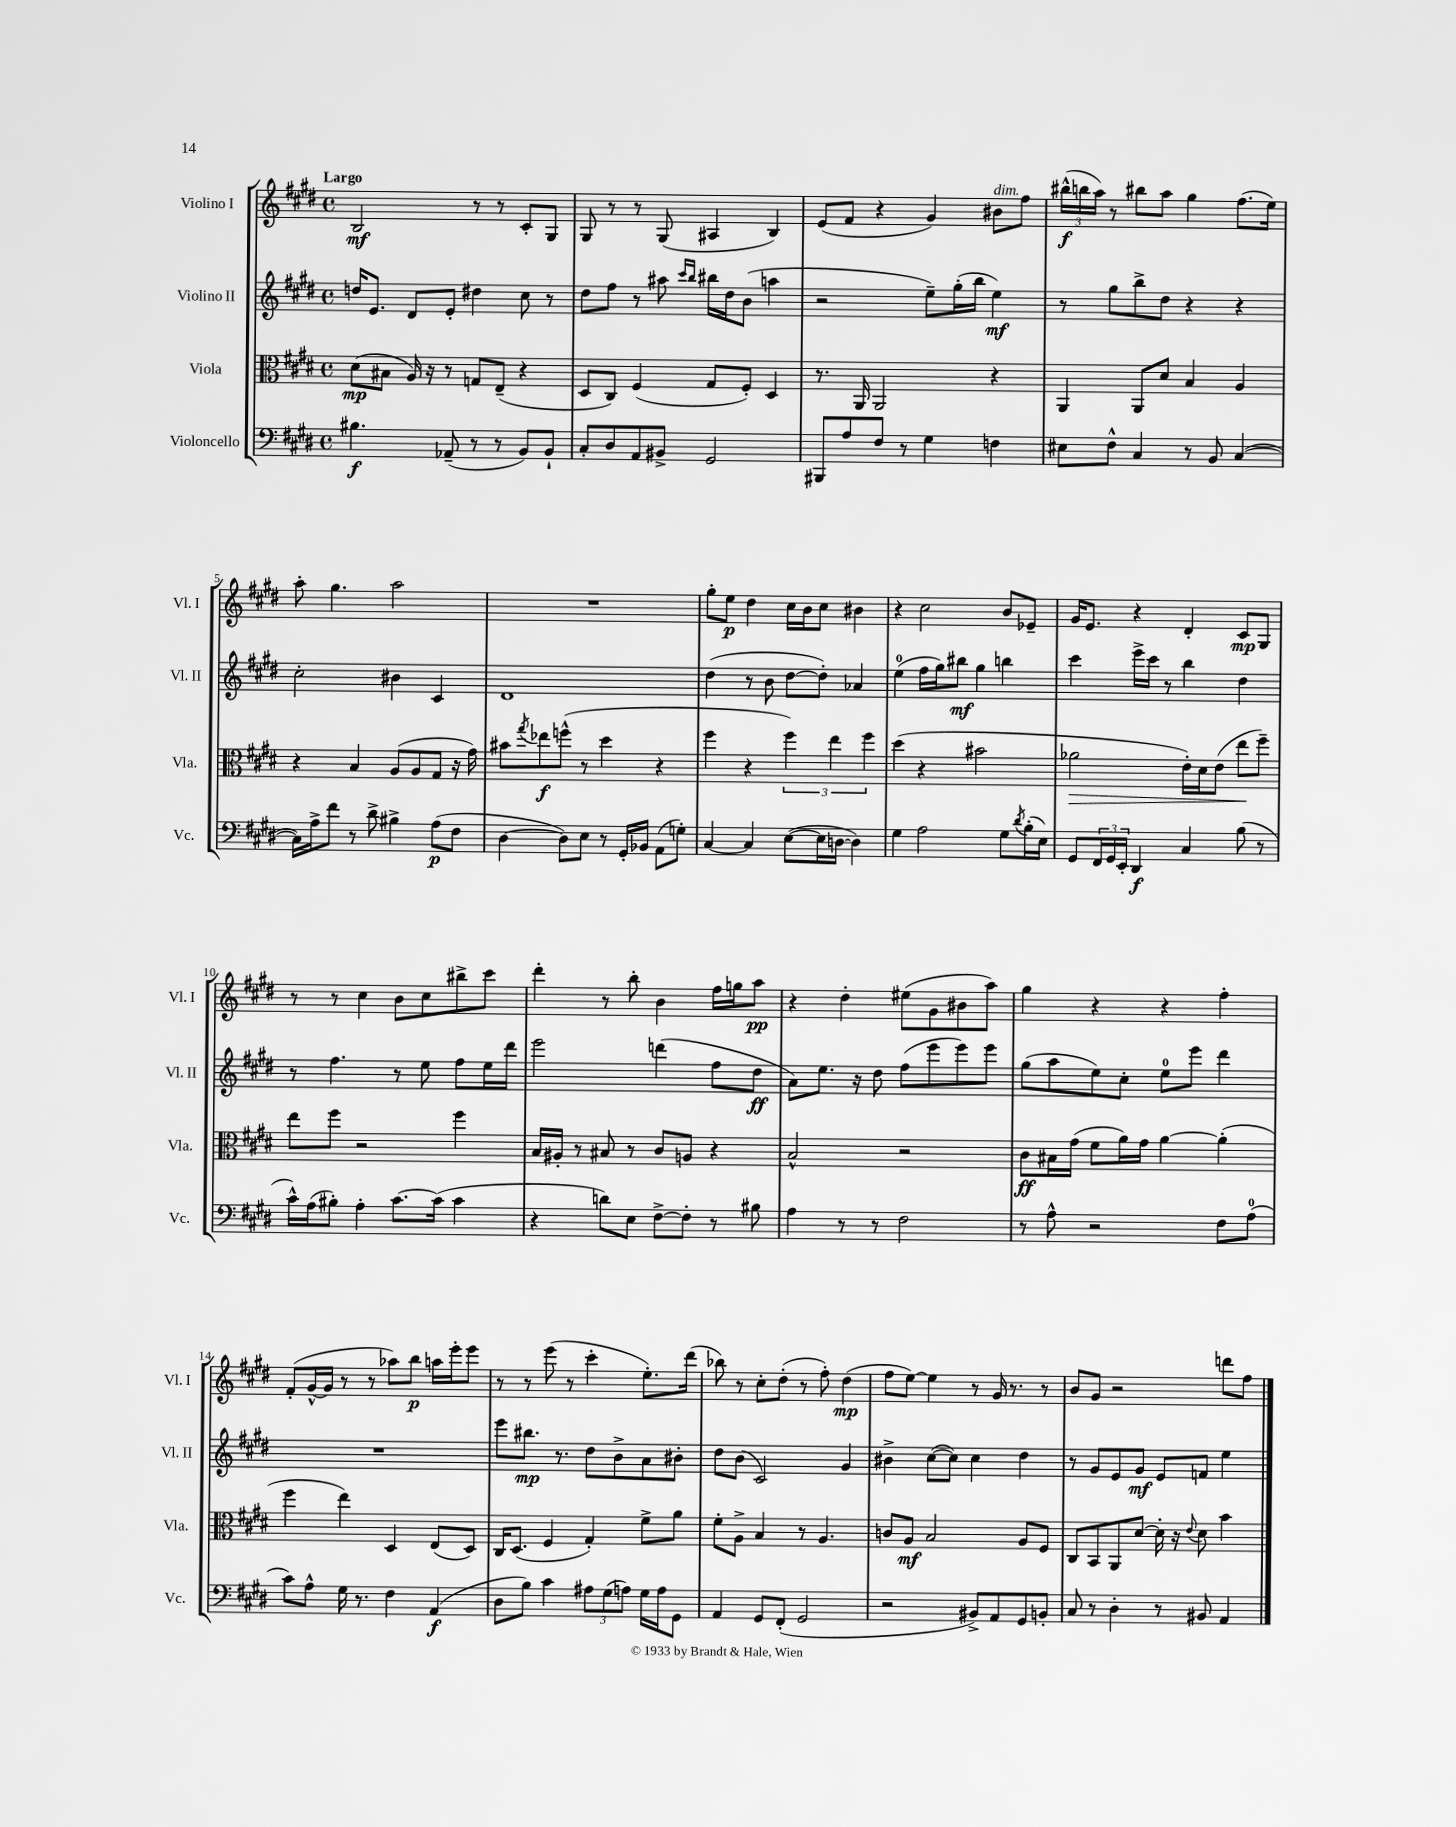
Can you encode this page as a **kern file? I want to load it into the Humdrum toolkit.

**kern	**kern	**kern	**kern
*staff4	*staff3	*staff2	*staff1
*clefF4	*clefC3	*clefG2	*clefG2
*k[f#c#g#d#]	*k[f#c#g#d#]	*k[f#c#g#d#]	*k[f#c#g#d#]
*M4/4	*M4/4	*M4/4	*M4/4
*met(c)	*met(c)	*met(c)	*met(c)
4.B#	(8d#	16dd	2B
.	.	8.e	.
.	8B#	.	.
.	16A)	8d#	.
.	16r	.	.
(8AA-~	8r	8e'	.
8r	8G	4dd#	8r
8r	(8E~	.	8r
8BB)	4r	8cc#	8c#'
8BB`	.	8r	8G#
=	=	=	=
8C#'	8D#	8dd#	8G#
8D#	8C#)	8ff#	8r
8AA	(4F#	8r	8r
8BB#^	.	8aa#	(8G#
.	.	16qqccc#	.
.	.	16qqbb	.
2GG#	8G#	16bb#	4A#
.	.	16dd#	.
.	8F#')	(8b	.
.	4D#	4aa	4B)
=	=	=	=
8BBB#	8.r	2r	(8e
8A	.	.	8f#
.	16AA	.	.
8F#	2AA	.	4r
8r	.	.	.
4G#	.	8ee~)	4g#)
.	.	(16gg#'	.
.	.	16bb	.
4F	4r	4ee)	8b#
.	.	.	8ff#
=	=	=	=
8E#	4AA	8r	(24bb#^^
.	.	.	24bb
.	.	.	24aa)
8F#^^	.	8gg#	8r
4C#	8AA	8bb^	8bb#
.	8d#	8dd#	8aa
8r	4B	4r	4gg#
8BB	.	.	.
([4C#	4A	4r	(8.ff#
.	.	.	16ee)
=	=	=	=
16C#])	4r	2cc#'	8aa'
16A^	.	.	.
8f#	.	.	4.gg#
8r	4B	.	.
8d#^	.	.	.
4B#^	(8A	4b#	2aa
.	8A	.	.
(8A	8G#	4c#	.
8F#	16r	.	.
.	16g#)	.	.
=	=	=	=
[4D#	8b#	1d#	1r
.	8qgg#	.	.
.	8ee-	.	.
8D#])	(8ff^^	.	.
8E	8r	.	.
8r	4dd#	.	.
16GG#'	.	.	.
16BB-	.	.	.
(8AA	4r	.	.
8G')	.	.	.
=	=	=	=
[4C#	4ff#	(4dd#	8gg#'
.	.	.	8ee
4C#]	4r	8r	4dd#
.	.	8b	.
([8E	6ff#)	[8dd#	16cc#
.	.	.	16b
16E]	.	8dd#'])	8cc#
.	6ee	.	.
[16D	.	.	.
4D])	.	4a-	4b#
.	6ff#	.	.
=	=	=	=
4G#	(4dd#	(4ee	4r
2A	4r	16ff#	2cc#
.	.	16gg#)	.
.	.	8bb#	.
.	2b#	4gg#	.
8G#	.	4bb	8b
8qd#	.	.	.
(16B'	.	.	8e-~
16E)	.	.	.
=	=	=	=
8GG#	2a-	4ccc#	16g#
.	.	.	8.e
24FF#	.	.	.
24GG#	.	.	.
24EE'	.	.	.
4DD#	.	16eee^	4r
.	.	16ccc#	.
.	.	8r	.
4C#	16e')	4bb	4d#'
.	16d#	.	.
.	(8e	.	.
(8B	8ee	4dd#	8c#
8r	8ff#~)	.	8G#
=	=	=	=
16c#^^)	8ee	8r	8r
(16A	.	.	.
8B#')	8ff#	4.ff#	8r
4A'	2r	.	4cc#
[8.c#	.	8r	8b
.	.	8ee	8cc#
(16c#]	.	.	.
4c#	4ff#	8ff#	8bb#^
.	.	16ee	8ccc#
.	.	16ddd#	.
=	=	=	=
4r	16B	2eee	4ddd#'
.	16A#'	.	.
.	8r	.	.
8d)	8B#	.	8r
8E	8r	.	8bb'
[8F#^	8c#	(4ddd	4b
8F#']	8A	.	.
8r	4r	8ff#	16ff#
.	.	.	16gg
8B#	.	8dd#	8aa
=	=	=	=
4A	2B^^	8a)	4r
.	.	8.ee	.
8r	.	.	4dd#'
.	.	16r	.
8r	.	8dd#	.
2F#	2r	(8ff#	(8ee#
.	.	8eee	8g#
.	.	8eee)	8b#
.	.	8eee	8aa)
=	=	=	=
8r	8c#	(8gg#	4gg#
8A^^	16B#	8aa	.
.	(16g#	.	.
2r	8f#	8ee)	4r
.	16a)	8cc#'	.
.	16g#	.	.
.	[4a	8ee	4r
.	.	8eee	.
8F#	(4a']	4ddd#	4ff#'
(8A	.	.	.
=	=	=	=
8c#)	4ff#	1r	(8f#'
8A^^	.	.	[16g#^^
.	.	.	16g#]
16G#	4ee)	.	8r
8.r	.	.	.
.	.	.	8r
4F#	4D#	.	8aa-)
.	.	.	8bb
(4AA	(8E	.	16aa
.	.	.	16eee'
.	8D#)	.	8eee
=	=	=	=
8D#	16C#	8eee	8r
.	(8.D#	.	.
8B)	.	8.bb#	8r
4c#	4F#	.	(8eee
.	.	8.r	.
.	.	.	8r
12A#	4G#')	8dd#	4ccc#'
(12G#	.	.	.
.	.	8b^	.
12A)	.	.	.
16G#	8f#^	8a	8.ee')
16A	.	.	.
8GG#	8a	8b#'	.
.	.	.	(16ddd#
=	=	=	=
4AA	8f#'	8dd#	8bb-)
.	8A^	(8b	8r
8GG#	4B	2c#)	8cc#'
(8FF#'	.	.	(8dd#'
2GG#	8r	.	8r
.	4.A	.	8ff#')
.	.	4g#	(4dd#
=	=	=	=
2r	8c	4b#^	8ff#
.	8A	.	[8ee)
.	2B	([8cc#	4ee]
.	.	8cc#])	.
8BB#^)	.	4cc#	8r
8AA	.	.	16g#
.	.	.	8.r
8GG#	8A	4dd#	.
8BB'	8F#	.	8r
=	=	=	=
8C#	8C#	8r	8b
8r	8BB	8g#	8g#
4D#'	8AA	8e	2r
.	[8d#	8g#	.
8r	16d#']	8e	.
.	16r	.	.
.	8qqe	.	.
8BB#	8d#	8f	.
4AA	4b	4ee	8ddd
.	.	.	8ff#
==	==	==	==
*-	*-	*-	*-
